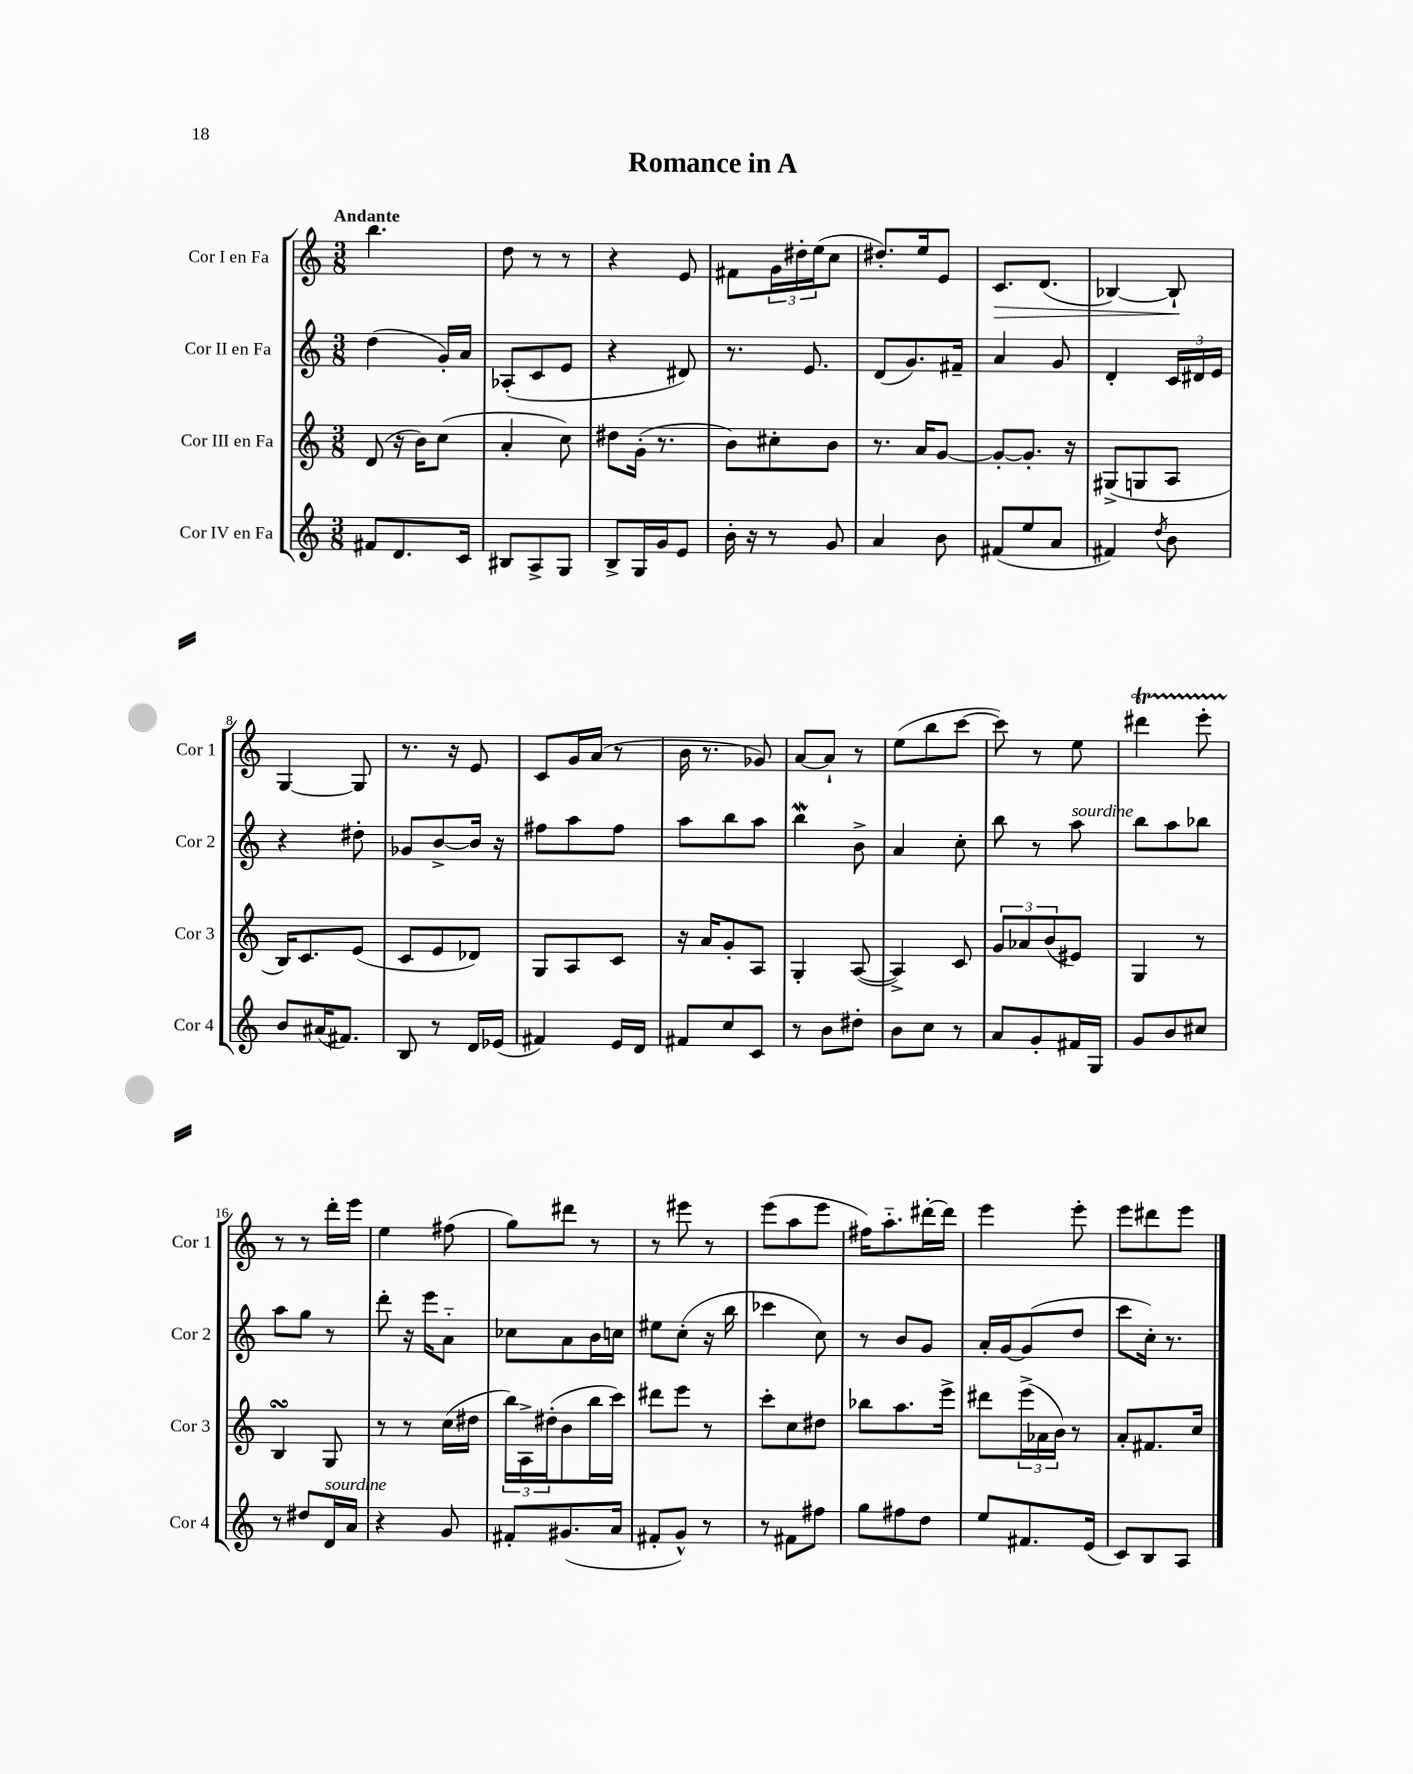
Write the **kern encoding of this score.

**kern	**kern	**kern	**kern	**dynam
*part4	*part3	*part2	*part1	*part1
*staff4	*staff3	*staff2	*staff1	*staff1
*I"Cor IV en Fa	*I"Cor III en Fa	*I"Cor II en Fa	*I"Cor I en Fa	*
*I'Cor 4	*I'Cor 3	*I'Cor 2	*I'Cor 1	*
*clefG2	*clefG2	*clefG2	*clefG2	*
*k[]	*k[]	*k[]	*k[]	*
*M3/8	*M3/8	*M3/8	*M3/8	*
=1	=1	=1	=1	=1
!	!	!	!LO:TX:a:B:t=Andante	!
8f#X/L	(8d/	(4dd\	4.bb\	.
8.d/	16r	.	.	.
.	16b\KL)	.	.	.
.	(8cc\J	16g'/LL)	.	.
16c/Jk	.	16a/JJ	.	.
=2	=2	=2	=2	=2
8B#X/L	4a'/	(8A-X'/L	8dd\	.
8A^/	.	8c/	8r	.
8G/J	8cc\)	8e/J	8r	.
=3	=3	=3	=3	=3
8B^/L	8dd#X\L	4r	4r	.
16G/L	(16g'\Jk	.	.	.
16g/J	8.r	.	.	.
8e/J	.	8d#X/)	8e/	.
=4	=4	=4	=4	=4
16b'\	8b\L)	8.r	8f#X\L	.
16r	.	.	.	.
8r	8cc#X'\	.	24g\L	.
.	.	.	24dd#X'\	.
.	.	8.e/	.	.
.	.	.	(24ee\J	.
8g/	8b\J	.	8cc\J	.
=5	=5	=5	=5	=5
4a/	8.r	(8d/L	8.dd#X'/L)	.
.	.	8.g/)	.	.
.	16a/KL	.	16ee/k	.
8b\	[8g/J	.	8e/J	.
.	.	16f#X~/Jk	.	.
=6	=6	=6	=6	=6
!	!	!	!	!LO:HP:b
(8f#X/L	8g'/L_	4a/	8.c/L	>
8ee/	8.g'/J]	.	.	.
.	.	.	(8.d/J	.
8a/J	.	8g/	.	.
.	16r	.	.	.
=7	=7	=7	=7	=7
4f#X/)	(8G#X^/L	4d'/	[4B-X/)	.
.	8Gn/	.	.	.
8qdd/	.	.	.	.
8b\	8A/J	24c/LL	8B-`/]	.
.	.	24d#X/	.	.
.	.	24e/JJ	.	.
.	.	.	.	]
!!LO:LB:g=z
=8	=8	=8	=8	=8
8b/L	16B/KL)	4r	[4G/	.
.	8.c/	.	.	.
(16a#X/K	.	.	.	.
8.f#X/J)	.	.	.	.
.	(8e/J	8dd#X'\	8G/]	.
=9	=9	=9	=9	=9
8B/	8c/L	8g-X/L	8.r	.
8r	8e/	[8b^/	.	.
.	.	.	16r	.
16d/LL	8d-X/J)	16b/Jk]	8e/	.
(16e-X/JJ	.	16r	.	.
=10	=10	=10	=10	=10
4f#X/)	8G/L	8ff#X\L	8c/L	.
.	8A/	8aa\	16g/L	.
.	.	.	(16a/JJ	.
16e/LL	8c/J	8ff#\J	8r	.
16d/JJ	.	.	.	.
=11	=11	=11	=11	=11
8f#X/L	16r	8aa\L	16b\	.
.	16a/KL	.	8.r	.
8cc/	8g'/	8bb\	.	.
8c/J	8A/J	8aa\J	8g-X/)	.
=12	=12	=12	=12	=12
8r	4G'/	4bbW\	[8a/L	.
8b\L	.	.	8a`/J]	.
8dd#X'\J	([8A/	8b^\	8r	.
=13	=13	=13	=13	=13
8b\L	4A^/])	4a/	(8ee\L	.
8cc\J	.	.	8bb\	.
8r	8c/	8cc'\	[8ccc\J	.
=14	=14	=14	=14	=14
8a/L	12g/L	8bb\	8ccc\])	.
.	12a-X/	.	.	.
8g'/	.	8r	8r	.
.	(12b/	.	.	.
!	!	!LO:TX:a:i:t=sourdine	!	!
16f#X/L	8e#X/J)	8aa\	8ee\	.
16G/JJ	.	.	.	.
=15	=15	=15	=15	=15
8g/L	4G/	8bb\L	4ddd#Xt\	.
8b/	.	8aa\	.	.
8cc#X/J	8r	8bb-X\J	8eeeTTT'\	.
!!LO:LB:g=z
=16	=16	=16	=16	=16
8r	4BsSsS/	8aa\L	8r	.
8dd#X/L	.	8gg\J	8r	.
!LO:TX:a:i:t=sourdine	!	!	!	!
16d/L	8G/	8r	16ddd'\LL	.
16a/JJ	.	.	16eee\JJ	.
=17	=17	=17	=17	=17
4r	8r	8ddd'\	4ee\	.
.	8r	16r	.	.
.	.	16eee\KL	.	.
8g/	(16cc\LL	8a\J	(8ff#X\	.
.	16dd#X\JJ	.	.	.
=18	=18	=18	=18	=18
8f#X'/L	24bb\LL)	8cc-X\L	8gg\L)	.
.	24A^\	.	.	.
.	(24dd#X'\J	.	.	.
(8.g#X/	8b\	8a\	8ddd#X\J	.
.	16bb\L	16b\L	8r	.
16a/Jk	16ccc\JJ)	16ccn\JJ	.	.
=19	=19	=19	=19	=19
8f#X'/L	8ddd#X\L	8ee#X\L	8r	.
8g^^/J)	8eee\J	(8cc'\J	8eee#X\	.
8r	8r	16r	8r	.
.	.	16bb\	.	.
=20	=20	=20	=20	=20
8r	8ccc'\L	4ccc-X\	(8eee\L	.
8f#X\L	8cc\	.	8aa\	.
8ff#X\J	8dd#X\J	8cc\)	8eee\J	.
=21	=21	=21	=21	=21
8gg\L	8bb-X\L	8r	16ff#X\KL)	.
.	.	.	8.aa\	.
8ff#X\	8.aa\	8b/L	.	.
8dd\J	.	8g/J	[16ddd#X'\L	.
.	16eee^\Jk	.	16ddd#\JJ]	.
=22	=22	=22	=22	=22
8ee/L	8ddd#X\L	16a'/LL	4eee\	.
.	.	[16g/J	.	.
8.f#X/	(24eee^\L	(8g/]	.	.
.	24a-X\	.	.	.
.	24b\JJ)	.	.	.
.	8r	8dd/J	8eee'\	.
(16e/Jk	.	.	.	.
=23	=23	=23	=23	=23
8c/L)	8a'/L	8ccc\L	8eee\L	.
8B/	8.f#X/	16cc'\Jk)	8ddd#X\	.
.	.	8.r	.	.
8A/J	.	.	8eee\J	.
.	16cc/Jk	.	.	.
==	==	==	==	==
*-	*-	*-	*-	*-
